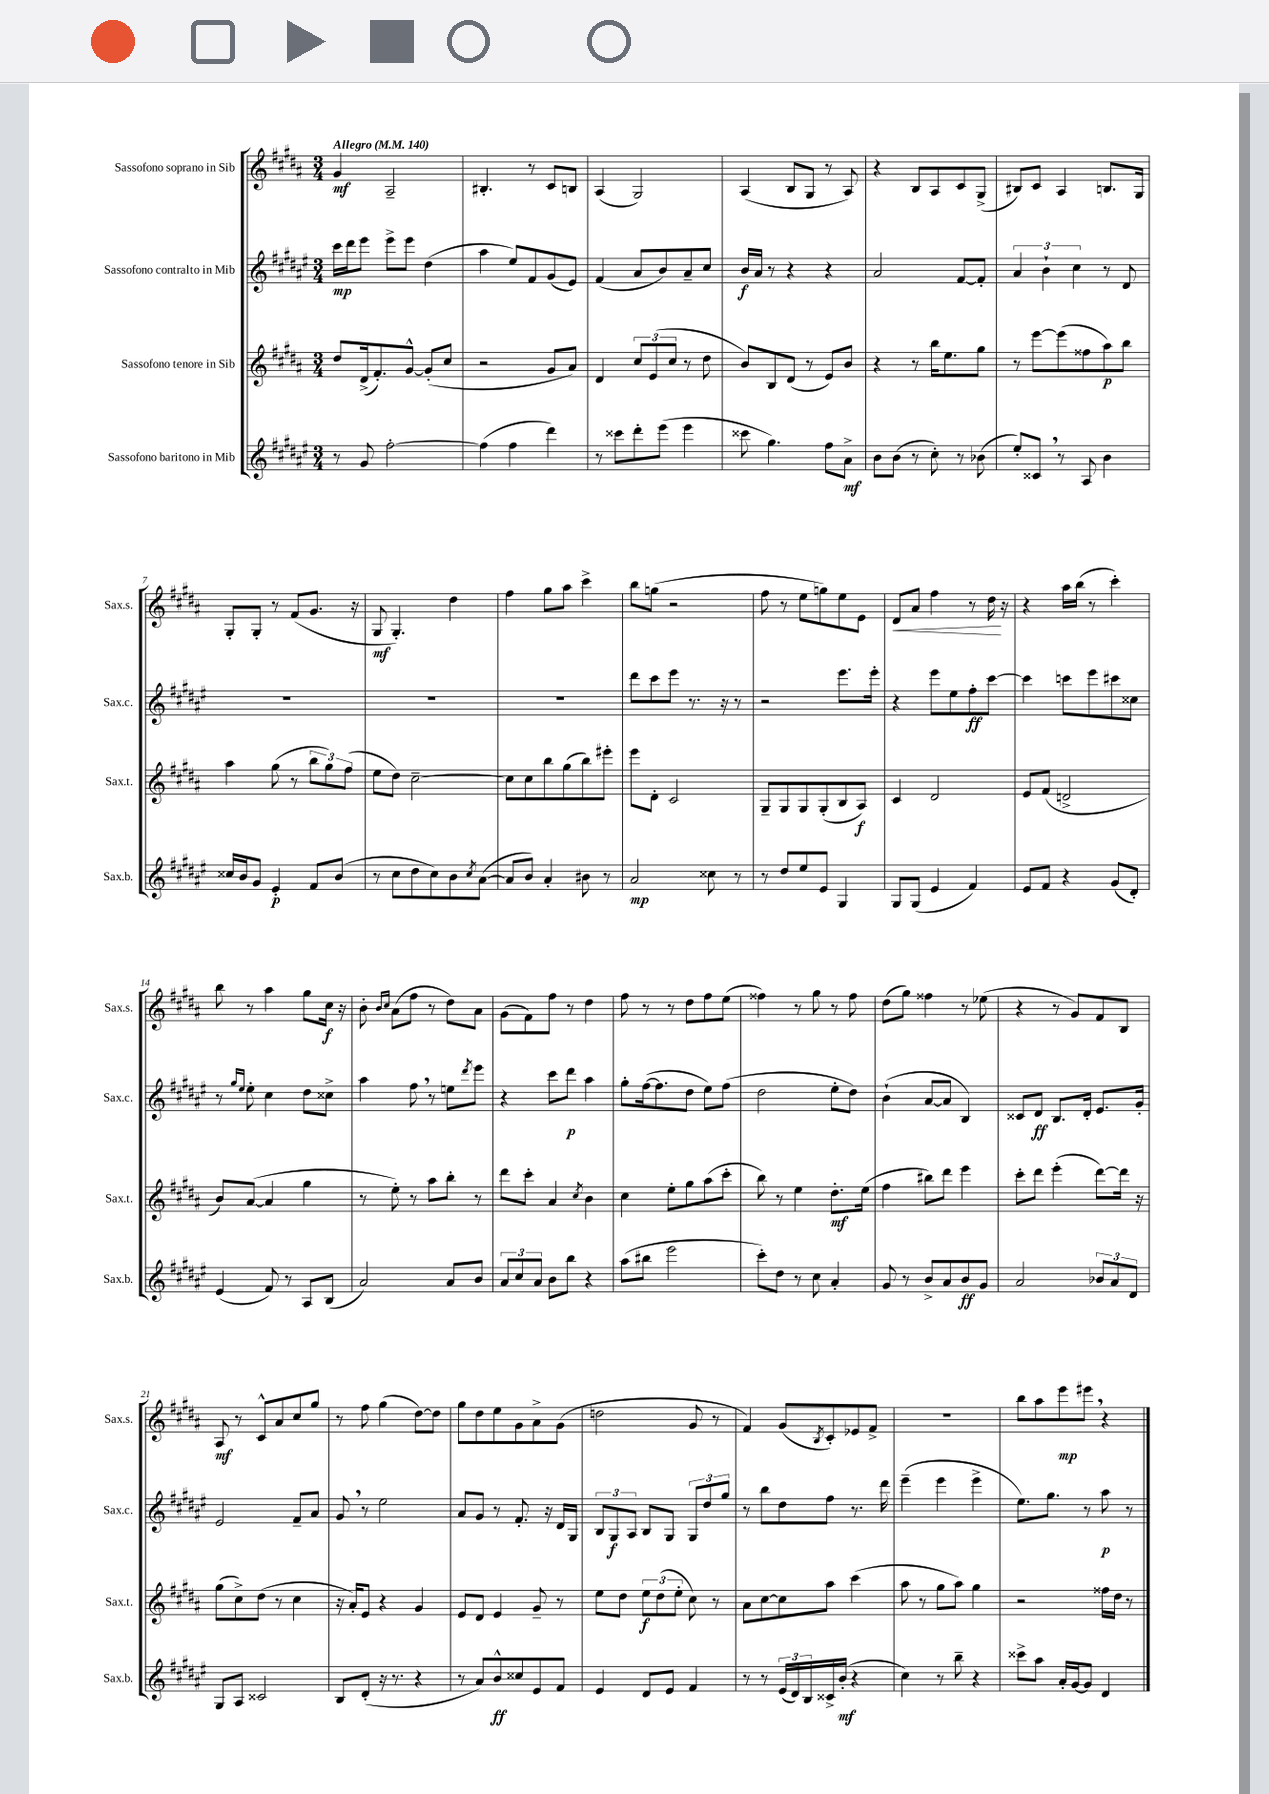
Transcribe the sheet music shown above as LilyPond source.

<<
\new StaffGroup <<
\new Staff = "s0" \with { instrumentName = "Sassofono soprano in Sib" shortInstrumentName = "Sax.s." } {
    \clef treble \key b \major \numericTimeSignature \time 3/4 \tempo "Allegro" 4 = 140
    gis'4\mf ais2-- |
    bis4.-. r8 cis'8 b8 |
    ais4( gis2) |
    ais4( b8 gis8 r8 ais8) |
    r4 b8 ais8 cis'8 gis8->( |
    bis8) cis'8 ais4 b8. gis16 |
    gis8-. gis8-. r8 fis'8( gis'8. r16 |
    gis8\mf gis4.-.) dis''4 |
    fis''4 gis''8 ais''8 cis'''4-> |
    b''8 g''8( r2 |
    fis''8 r8 e''8 g''8) e''8 e'8 |
    dis'8\< ais'8 fis''4 r8 dis''16\! r16 |
    r4 ais''16 b''16( r8 cis'''4-.) |
    b''8 r8 ais''4 gis''8 cis''16\f r16 |
    b'8-. \grace { b'16 cis''16 } ais'8( fis''8 r8 dis''8) ais'8 |
    gis'8( fis'8) fis''8 r8 dis''4 |
    fis''8 r8 r8 dis''8 fis''8 e''8( |
    fisis''4) r8 gis''8 r8 fisis''8 |
    dis''8( gis''8) fisis''4 r8 ees''8( |
    r4 r8 gis'8) fis'8 b8 |
    ais8\mf r8 cis'8-^ ais'8 cis''8 gis''8 |
    r8 fis''8 gis''4( dis''8~) dis''8 |
    gis''8 dis''8 e''8 gis'8 ais'8-> gis'8( |
    d''2 gis'8 r8 |
    fis'4) gis'8( \acciaccatura { b8 } cis'8-.) ees'8 fis'8-> |
    R2. |
    b''8 ais''8 e'''8\mp eis'''8 \breathe r4 \bar "|." |
}
\new Staff = "s1" \with { instrumentName = "Sassofono contralto in Mib" shortInstrumentName = "Sax.c." } {
    \clef treble \key fis \major \numericTimeSignature \time 3/4
    cis'''16\mp dis'''16 eis'''8 eis'''8-> eis'''8 dis''4( |
    ais''4 eis''8) fis'8 gis'8( eis'8) |
    fis'4( ais'8 b'8) ais'8-- cis''8 |
    b'16\f ais'16 r8 r4 r4 |
    ais'2 fis'8~ fis'8-. |
    \tuplet 3/2 { ais'4 b'4-! cis''4 } r8 dis'8 |
    R2. |
    R2. |
    R2. |
    dis'''8 cis'''8 eis'''8 r8. r16 r8 |
    r2 eis'''8. eis'''16-. |
    r4 eis'''8 eis''8 fis''8-.\ff cis'''8~ |
    cis'''4 c'''8 eis'''8 cis'''8 cisis''8 |
    r8 \grace { gis''16 eis''16 } eis''8-. cis''4 dis''8 cisis''8-> |
    ais''4 fis''8 \breathe r8 e''8 \acciaccatura { dis'''8 } eis'''8 |
    r4 cis'''8 dis'''8\p ais''4 |
    gis''8-. fis''16~( fis''8. dis''8 eis''8) fis''8( |
    dis''2 eis''8-. dis''8) |
    b'4-!( ais'8~ ais'8 b4) |
    cisis'8 dis'8\ff b8. dis'16-. eis'8. gis'16-. |
    eis'2 fis'8-- ais'8 |
    gis'8 \breathe r8 eis''2 |
    ais'8 gis'8 r8 fis'8.-. r16 dis'16 gis16 |
    \tuplet 3/2 { b8 gis8\f ais8 } b8 gis8 \tuplet 3/2 { gis8 dis''8 gis''8 } |
    r8 b''8 dis''8 fis''8 r8. dis'''16 |
    eis'''4--( eis'''4 eis'''4-> |
    eis''8.) gis''8. r8 ais''8\p r8 \bar "|." |
}
\new Staff = "s2" \with { instrumentName = "Sassofono tenore in Sib" shortInstrumentName = "Sax.t." } {
    \clef treble \key b \major \numericTimeSignature \time 3/4
    dis''8 dis'16->( fis'8.-.) gis'8~-^ gis'8-.( cis''8 |
    r2 gis'8 ais'8) |
    dis'4 \tuplet 3/2 { cis''8 e'8( cis''8 } r8 dis''8 |
    b'8) b8 dis'8( r8 e'8) b'8 |
    r4 r8 b''16 e''8. gis''8 |
    r8 e'''8~ e'''8( fisis''8 ais''8\p) b''8 |
    ais''4 gis''8( r8 \tuplet 3/2 { b''8 gis''8) fis''8( } |
    e''8 dis''8) cis''2~-- |
    cis''8 cis''8 b''8 gis''8( b''8) eis'''8-. |
    e'''8 dis'8-. cis'2 |
    gis8-- gis8 gis8 gis8-.( b8 ais8\f) |
    cis'4 dis'2 |
    e'8 fis'8( d'2-> |
    b'8) ais'8~( ais'4 gis''4 |
    r8 e''8-.) r8 ais''8 b''8-. r8 |
    dis'''8 cis'''8-. ais'4 \acciaccatura { cis''8 } b'4 |
    cis''4 e''8-. gis''8 ais''8( cis'''8-. |
    b''8) r8 e''4 dis''8.-.\mf e''16( |
    fis''4 bis''8) dis'''8 e'''4 |
    cis'''8-. dis'''8 e'''4-.( dis'''8~) dis'''16 r16 |
    gis''8( cis''8->) dis''8( r8 cis''4 |
    r16 ais'16-.) e'8 r4 gis'4 |
    e'8 dis'8 e'4 gis'8-- r8 |
    e''8 dis''8 \tuplet 3/2 { e''8\f dis''8( e''8-. } cis''8) r8 |
    ais'8 cis''8~ cis''8 ais''8 cis'''4( |
    ais''8 r8 gis''8 ais''8) gis''4 |
    r2 fisis''16 dis''16 r8 \bar "|." |
}
\new Staff = "s3" \with { instrumentName = "Sassofono baritono in Mib" shortInstrumentName = "Sax.b." } {
    \clef treble \key fis \major \numericTimeSignature \time 3/4
    r8 gis'8 fis''2~-. |
    fis''4( fis''4 dis'''4) |
    r8 cisis'''8 dis'''8-. eis'''8( eis'''4 |
    cisis'''8 gis''4.) fis''8 ais'8->\mf |
    b'8 b'8( r8 cis''8-.) r8 bes'8( |
    eis''8-.) cisis'8 \breathe r8 ais8 b'4 |
    cisis''16 b'16 gis'8 eis'4-.\p fis'8 b'8( |
    r8 cis''8 dis''8 cis''8) b'8 \acciaccatura { cis''8 } ais'8~( |
    ais'8 b'8) ais'4-. bis'8 r8 |
    ais'2\mp cisis''8 r8 |
    r8 dis''8 eis''8 eis'8 gis4 |
    gis8 gis8( eis'4 fis'4) |
    eis'8 fis'8 r4 gis'8( dis'8-.) |
    eis'4( fis'8) r8 ais8 b8( |
    ais'2) ais'8 b'8 |
    \tuplet 3/2 { ais'8 cis''8 ais'8 } b'8 b''8 r4 |
    ais''8( bis''8 eis'''2 |
    cis'''8-.) dis''8 r8 cis''8 ais'4-. |
    gis'8 r8 b'8-> ais'8 b'8\ff gis'8 |
    ais'2 \tuplet 3/2 { bes'8 ais'8 dis'8 } |
    gis8 ais8 cisis'2 |
    b8 dis'8-.( r16 r8. r4 |
    r8 ais'8) b'8-^\ff cisis''8 eis'8 fis'8 |
    eis'4 dis'8 eis'8 fis'4 |
    r8 r8 \tuplet 3/2 { eis'16( dis'16) b16 } cisis'16-> b'16-.\mf( r4 |
    cis''4) r8 b''8-- r4 |
    cisis'''8-> ais''8 ais'16-. gis'16~ gis'8 dis'4 \bar "|." |
}
>>
>>
